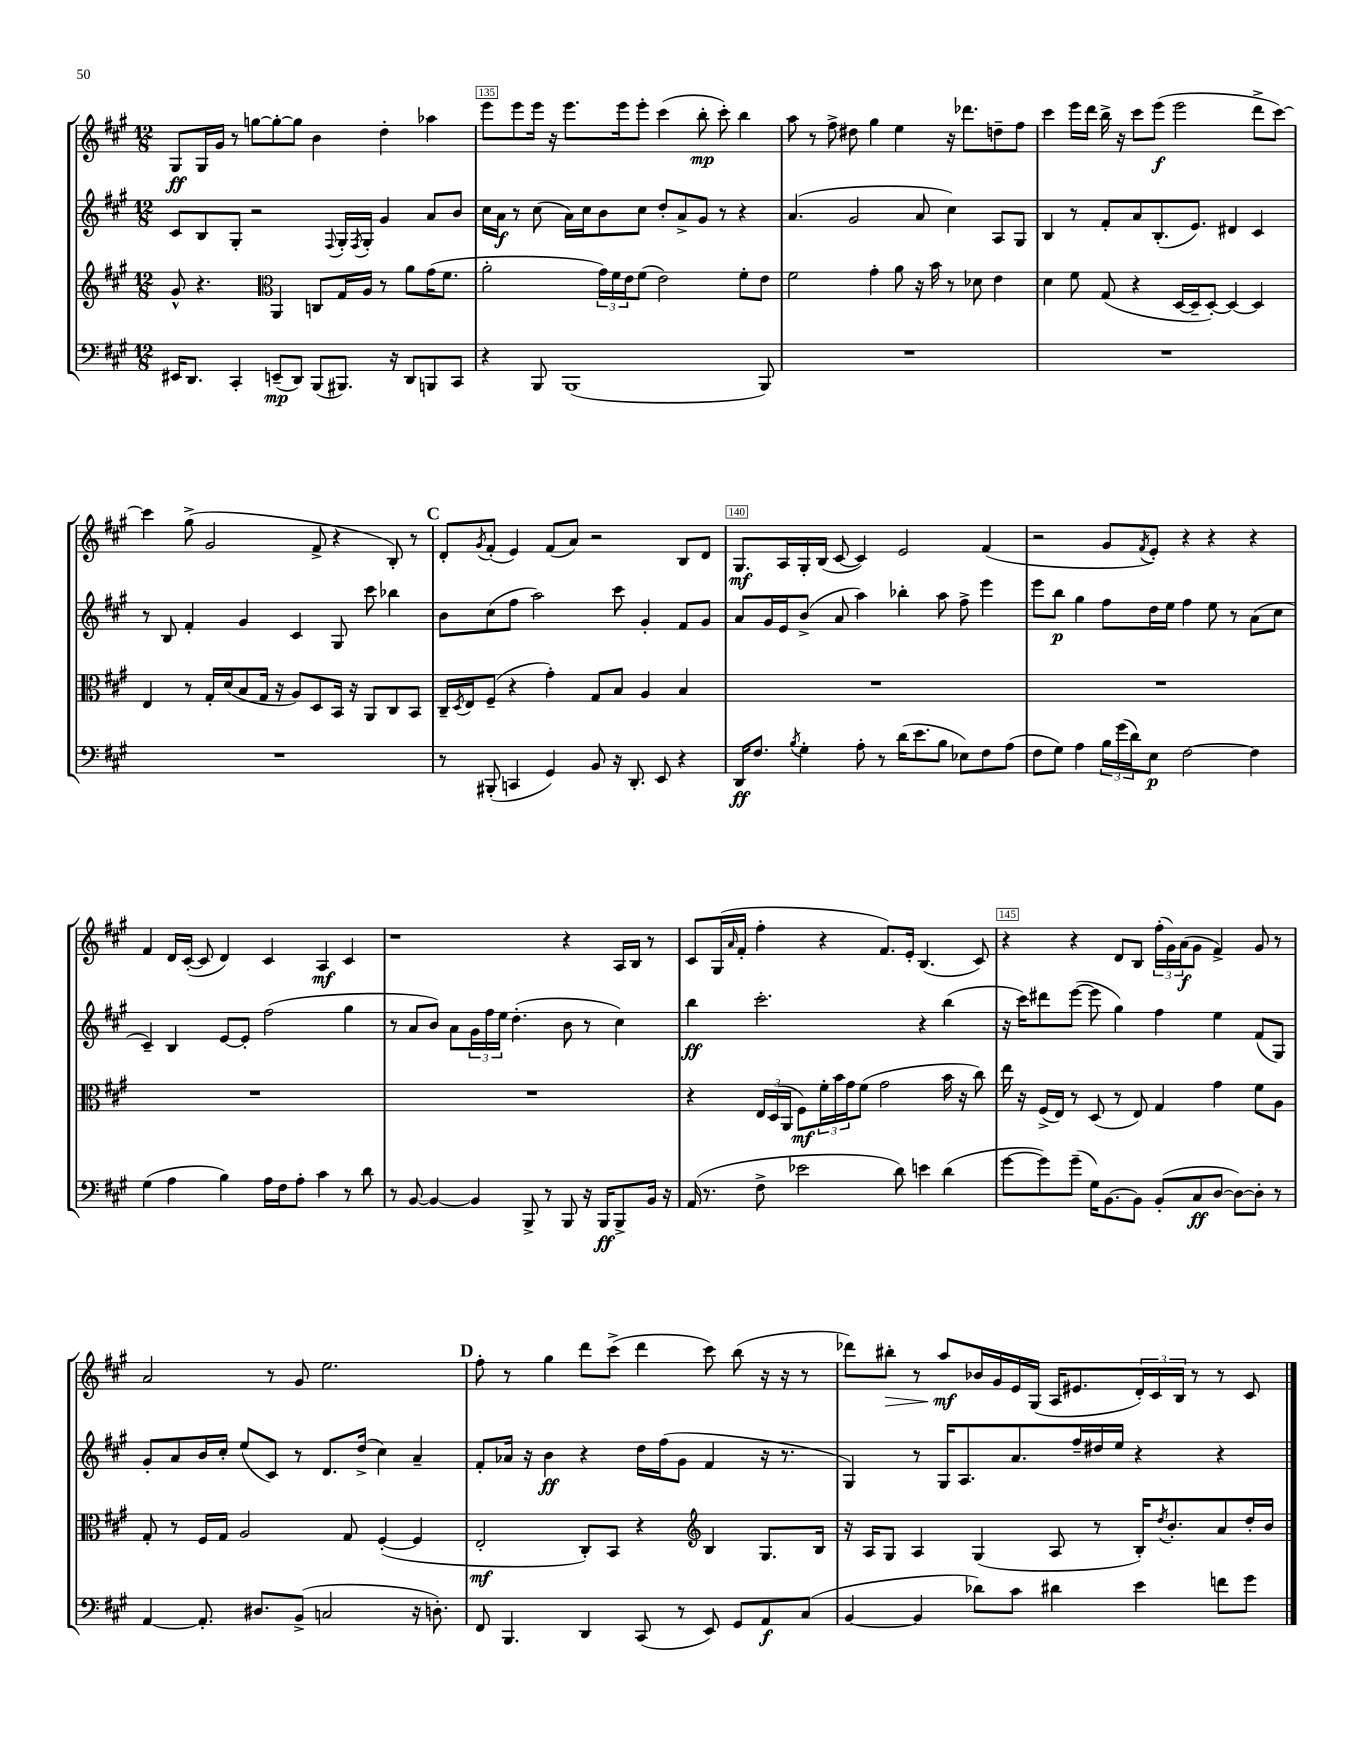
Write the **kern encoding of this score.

**kern	**dynam	**kern	**dynam	**kern	**dynam	**kern	**dynam
*part4	*part4	*part3	*part3	*part2	*part2	*part1	*part1
*staff4	*staff4	*staff3	*staff3	*staff2	*staff2	*staff1	*staff1
*clefF4	*	*clefG2	*	*clefG2	*	*clefG2	*
*k[f#c#g#]	*	*k[f#c#g#]	*	*k[f#c#g#]	*	*k[f#c#g#]	*
*M12/8	*	*M12/8	*	*M12/8	*	*M12/8	*
=134	=134	=134	=134	=134	=134	=134	=134
16EE#X/KL	.	8g#^^/	.	8c#/L	.	8G#/L	ff
8.DD/J	.	.	.	.	.	.	.
.	.	4.r	.	8B/	.	16G#/L	.
.	.	.	.	.	.	16g#/JJ	.
4CC#'/	.	.	.	8G#'/J	.	8r	.
.	.	.	.	2r	.	[8ggn\L	.
*	*	*clefC3	*	*	*	*	*
(8EEn~/L	mp	4AA/	.	.	.	8gg'\_	.
8DD/J)	.	.	.	.	.	8gg\J]	.
(8BBB/L	.	8Cn/L	.	.	.	4b\	.
.	.	.	.	8qqF#/	.	.	.
8.BBB#X/J)	.	16G#/L	.	16G#'/LL	.	.	.
.	.	.	.	8qF#/	.	.	.
.	.	16A/JJ	.	16G#'/JJ	.	.	.
.	.	8r	.	4g#/	.	4dd'\	.
16r	.	.	.	.	.	.	.
8DD/L	.	8a\L	.	.	.	.	.
8BBBn/	.	(16g#\K	.	8a/L	.	4aa-X\	.
.	.	8.f#\J	.	.	.	.	.
8CC#/J	.	.	.	8b/J	.	.	.
=135	=135	=135	=135	=135	=135	=135	=135
4r	.	2a'\	.	16cc#\LL	.	8eee\L	.
.	.	.	.	16a\JJ	f	.	.
.	.	.	.	8r	.	8eee\	.
8BBB/	.	.	.	(8cc#\	.	16eee\Jk	.
.	.	.	.	.	.	16r	.
(1BBB	.	.	.	16a\LL)	.	8.eee\L	.
.	.	.	.	16cc#\J	.	.	.
.	.	24g#\LL)	.	8b\	.	.	.
.	.	24f#\	.	.	.	.	.
.	.	.	.	.	.	16eee\k	.
.	.	24e\J	.	.	.	.	.
.	.	(8f#\J	.	8cc#\J	.	8eee'\J	.
.	.	2e\)	.	8dd'/L	.	(4ccc#\	.
.	.	.	.	8a^/	.	.	.
.	.	.	.	8g#/J	.	8bb'\	mp
.	.	.	.	8r	.	8ccc#'\)	.
.	.	8f#'\L	.	4r	.	4bb\	.
8BBB/)	.	8e\J	.	.	.	.	.
=136	=136	=136	=136	=136	=136	=136	=136
1.r	.	2f#\	.	(4.a/	.	8aa\	.
.	.	.	.	.	.	8r	.
.	.	.	.	.	.	8ff#^\	.
.	.	.	.	2g#/	.	8dd#X\	.
.	.	4g#'\	.	.	.	4gg#\	.
.	.	8a\	.	.	.	4ee\	.
.	.	16r	.	8a/	.	.	.
.	.	16b\	.	.	.	.	.
.	.	8r	.	4cc#\)	.	16r	.
.	.	.	.	.	.	8.ddd-X\L	.
.	.	8d-X\	.	.	.	.	.
.	.	4e\	.	8A/L	.	8ddn~\	.
.	.	.	.	8G#/J	.	8ff#\J	.
=137	=137	=137	=137	=137	=137	=137	=137
1.r	.	4d\	.	4B/	.	4ccc#\	.
.	.	8f#\	.	8r	.	16eee\LL	.
.	.	.	.	.	.	16ddd\JJ	.
.	.	(8G#/	.	8f#'/L	.	16bb^\	.
.	.	.	.	.	.	16r	.
.	.	4r	.	8a/	.	8ccc#\L	.
.	.	.	.	(8.B'/	.	(8eee\J	f
.	.	[16D/LL	.	.	.	2eee\	.
.	.	16D~/J]	.	8.e/J)	.	.	.
.	.	[8D'/J)	.	.	.	.	.
.	.	4D/_	.	4d#X/	.	.	.
.	.	4D/]	.	4c#/	.	8ddd^\L	.
.	.	.	.	.	.	[8ccc#\J)	.
!!LO:LB:g=z
=138	=138	=138	=138	=138	=138	=138	=138
1.r	.	4E/	.	8r	.	4ccc#\]	.
.	.	.	.	8B/	.	.	.
.	.	8r	.	4f#'/	.	(8gg#^\	.
.	.	16G#'/LL	.	.	.	2g#/	.
.	.	(16d/J	.	.	.	.	.
.	.	8B/	.	4g#/	.	.	.
.	.	16G#/Jk	.	.	.	.	.
.	.	16r	.	.	.	.	.
.	.	8A/L)	.	4c#/	.	.	.
.	.	8D/	.	.	.	8f#^/	.
.	.	16BB/Jk	.	8G#/	.	4r	.
.	.	16r	.	.	.	.	.
.	.	8AA/L	.	8ccc#\	.	.	.
.	.	8C#/	.	4bb-X\	.	8B'/)	.
.	.	8BB/J	.	.	.	8r	.
!!LO:REH:place=s1:t=C
=139	=139	=139	=139	=139	=139	=139	=139
8r	.	16C#~/LL	.	8b\L	.	8d'/L	.
.	.	8qD/	.	.	.	.	.
.	.	16E/J	.	.	.	.	.
.	.	.	.	.	.	8qg#/	.
(8BBB#X'/	.	(8F#~/J	.	(8cc#\	.	(8f#'/J	.
4CCn/	.	4r	.	8ff#\J	.	4e/)	.
.	.	.	.	2aa\)	.	.	.
4GG#/)	.	4g#'\)	.	.	.	(8f#/L	.
.	.	.	.	.	.	8a/J)	.
8BB/	.	8G#/L	.	.	.	2r	.
16r	.	8B/J	.	8ccc#\	.	.	.
8.DD'/	.	.	.	.	.	.	.
.	.	4A/	.	4g#'/	.	.	.
8EE/	.	.	.	.	.	.	.
4r	.	4B/	.	8f#/L	.	8B/L	.
.	.	.	.	8g#/J	.	8d/J	.
=140	=140	=140	=140	=140	=140	=140	=140
16DD/KL	ff	1.r	.	8a/L	.	8.G#/L	mf
8.F#/J	.	.	.	.	.	.	.
.	.	.	.	16g#/L	.	.	.
.	.	.	.	16e/J	.	16A/L	.
8qB/	.	.	.	.	.	.	.
4G#'\	.	.	.	(8b^/J	.	16G#'/	.
.	.	.	.	.	.	(16B/JJ	.
.	.	.	.	8a/	.	[8c#/	.
8A'\	.	.	.	4aa\)	.	4c#/])	.
8r	.	.	.	.	.	.	.
(16d\KL	.	.	.	4bb-X'\	.	2e/	.
8.e\	.	.	.	.	.	.	.
8B\J	.	.	.	8aa\	.	.	.
8E-X\L)	.	.	.	8ff#^\	.	.	.
8F#\	.	.	.	4eee\	.	(4f#/	.
(8A\J	.	.	.	.	.	.	.
=141	=141	=141	=141	=141	=141	=141	=141
8F#\L	.	1.r	.	8eee\L	.	2r	.
8G#\J)	.	.	.	8bb\J	p	.	.
4A\	.	.	.	4gg#\	.	.	.
24B\LL	.	.	.	8ff#\L	.	8g#/L	.
(24g#\	.	.	.	.	.	.	.
24d\J)	.	.	.	.	.	.	.
.	.	.	.	.	.	8qf#/	.
8E\J	p	.	.	16dd\L	.	8e'/J)	.
.	.	.	.	16ee\JJ	.	.	.
[2F#\	.	.	.	4ff#\	.	4r	.
.	.	.	.	8ee\	.	4r	.
.	.	.	.	8r	.	.	.
4F#\]	.	.	.	(8a\L	.	4r	.
.	.	.	.	8cc#\J	.	.	.
!!LO:LB:g=z
=142	=142	=142	=142	=142	=142	=142	=142
(4G#\	.	1.r	.	4c#~/)	.	4f#/	.
4A\	.	.	.	4B/	.	16d/LL	.
.	.	.	.	.	.	([16c#'/JJ	.
.	.	.	.	.	.	8c#/]	.
4B\)	.	.	.	[8e/L	.	4d/)	.
.	.	.	.	8e'/J]	.	.	.
16A\LL	.	.	.	(2ff#\	.	4c#/	.
16F#\J	.	.	.	.	.	.	.
8A'\J	.	.	.	.	.	.	.
4c#\	.	.	.	.	.	4A/	mf
8r	.	.	.	4gg#\	.	4c#/	.
8d\	.	.	.	.	.	.	.
=143	=143	=143	=143	=143	=143	=143	=143
8r	.	1.r	.	8r	.	1r	.
[8BB/	.	.	.	8a/L	.	.	.
4BB/_	.	.	.	8b/J)	.	.	.
.	.	.	.	8a\L	.	.	.
4BB/]	.	.	.	24g#\L	.	.	.
.	.	.	.	24ff#\	.	.	.
.	.	.	.	24ee\JJ	.	.	.
.	.	.	.	(4.dd'\	.	.	.
8BBB^/	.	.	.	.	.	.	.
8r	.	.	.	.	.	.	.
8BBB/	.	.	.	8b\	.	4r	.
16r	.	.	.	8r	.	.	.
16BBB/KL	ff	.	.	.	.	.	.
8BBB^/	.	.	.	4cc#\)	.	16A/LL	.
.	.	.	.	.	.	16B/JJ	.
16BB/Jk	.	.	.	.	.	8r	.
16r	.	.	.	.	.	.	.
=144	=144	=144	=144	=144	=144	=144	=144
(16AA/	.	4r	.	4bb\	ff	8c#/L	.
8.r	.	.	.	.	.	.	.
.	.	.	.	.	.	(16G#/L	.
.	.	.	.	.	.	16qqa/	.
.	.	.	.	.	.	16f#'/JJ	.
8F#^\	.	24E/LL	.	2.ccc#'\	.	4ff#'\	.
.	.	(24D/	.	.	.	.	.
.	.	24AA/JJ	.	.	.	.	.
2e-X\	.	8F#\L)	mf	.	.	.	.
.	.	24f#'\L	.	.	.	4r	.
.	.	24b\	.	.	.	.	.
.	.	24g#\J	.	.	.	.	.
.	.	(8f#\J	.	.	.	.	.
.	.	2g#\	.	.	.	8.f#/L)	.
8d\)	.	.	.	.	.	.	.
.	.	.	.	.	.	16e'/Jk	.
4en\	.	.	.	4r	.	(4.B/	.
(4d\	.	16b\	.	(4bb\	.	.	.
.	.	16r	.	.	.	.	.
.	.	8cc#\)	.	.	.	8c#/)	.
=145	=145	=145	=145	=145	=145	=145	=145
[8g#\L	.	16ee\	.	16r	.	4r	.
.	.	16r	.	16ccc#\KL)	.	.	.
8g#\])	.	(16F#^/LL	.	8ddd#X\	.	.	.
.	.	16E/JJ)	.	.	.	.	.
(8g#~\J	.	8r	.	([8eee\J	.	4r	.
16G#\KL)	.	(8D/	.	8eee\]	.	.	.
[8.BB\	.	.	.	.	.	.	.
.	.	8r	.	4gg#\)	.	8d/L	.
8BB\J]	.	8E/)	.	.	.	8B/J	.
(8BB'/L	.	4G#/	.	4ff#\	.	(24ff#'\LL	.
.	.	.	.	.	.	24g#\)	.
.	.	.	.	.	.	(24a\J	f
8C#/	ff	.	.	.	.	8g#\J	.
[8D/J	.	4g#\	.	4ee\	.	4f#^/)	.
8D\L_)	.	.	.	.	.	.	.
8D'\J]	.	8f#\L	.	(8f#/L	.	8g#/	.
8r	.	8A\J	.	8G#/J)	.	8r	.
!!LO:LB:g=z
=146	=146	=146	=146	=146	=146	=146	=146
[4AA/	.	8G#'/	.	8g#'/L	.	2a/	.
.	.	8r	.	8a/	.	.	.
8.AA'/]	.	16F#/LL	.	16b/L	.	.	.
.	.	16G#/JJ	.	16cc#'/JJ	.	.	.
.	.	2A/	.	(8ee/L	.	.	.
8.D#X/L	.	.	.	.	.	.	.
.	.	.	.	8c#/J)	.	8r	.
(8BB^/J	.	.	.	8r	.	8g#/	.
2Cn/	.	.	.	8.d/L	.	2.ee\	.
.	.	8G#/	.	.	.	.	.
.	.	.	.	(16dd^/Jk	.	.	.
.	.	([4F#'/	.	4cc#\)	.	.	.
16r	.	4F#/]	.	4a~/	.	.	.
8.Dn'\)	.	.	.	.	.	.	.
!!LO:REH:place=s1:t=D
=147	=147	=147	=147	=147	=147	=147	=147
8FF#/	.	2E'/	mf	8f#'/L	.	8ff#'\	.
4.BBB/	.	.	.	16a-X/Jk	.	8r	.
.	.	.	.	16r	.	.	.
.	.	.	.	4b\	ff	4gg#\	.
4DD/	.	8C#'/L)	.	4r	.	8ddd\L	.
.	.	8BB/J	.	.	.	(8ccc#^\J	.
(8CC#/	.	4r	.	16dd\LL	.	4ddd\	.
.	.	.	.	(16ff#\J	.	.	.
8r	.	.	.	8g#\J	.	.	.
*	*	*clefG2	*	*	*	*	*
8EE/)	.	4B/	.	4f#/	.	8ccc#\)	.
8GG#/L	.	.	.	.	.	(8bb\	.
8AA/	f	8.G#/L	.	16r	.	16r	.
.	.	.	.	8.r	.	16r	.
(8C#/J	.	.	.	.	.	8r	.
.	.	16B/Jk	.	.	.	.	.
=148	=148	=148	=148	=148	=148	=148	=148
[4BB/	.	16r	.	4G#/)	.	8ddd-X\L)	.
.	.	16A/KL	.	.	.	.	.
!	!	!	!	!	!	!	!LO:HP:b
.	.	8G#/J	.	.	.	8bb#X'\J	>
4BB/]	.	4A/	.	8r	.	8r	.
.	.	.	.	16G#/KL	.	8aa/L	mf
.	.	.	.	8.A/	.	.	.
8d-X\L)	.	(4G#/	.	.	.	16b-X/L	]
.	.	.	.	.	.	16g#/	.
8c#\J	.	.	.	8.a/	.	16e/	.
.	.	.	.	.	.	(16G#/JJ	.
4d#X\	.	8A/	.	.	.	16A/KL	.
.	.	.	.	16ff#~/L	.	8.e#X/	.
.	.	8r	.	16dd#X/	.	.	.
.	.	.	.	16ee/JJ	.	.	.
4e\	.	16B'/KL)	.	4r	.	24d'/L)	.
.	.	.	.	.	.	24c#/	.
.	.	8qdd/	.	.	.	.	.
.	.	8.b'/	.	.	.	.	.
.	.	.	.	.	.	24B/JJ	.
.	.	.	.	.	.	8r	.
8fn\L	.	8a/	.	4r	.	8r	.
8g#\J	.	16dd'/L	.	.	.	8c#/	.
.	.	16b/JJ	.	.	.	.	.
==	==	==	==	==	==	==	==
*-	*-	*-	*-	*-	*-	*-	*-
